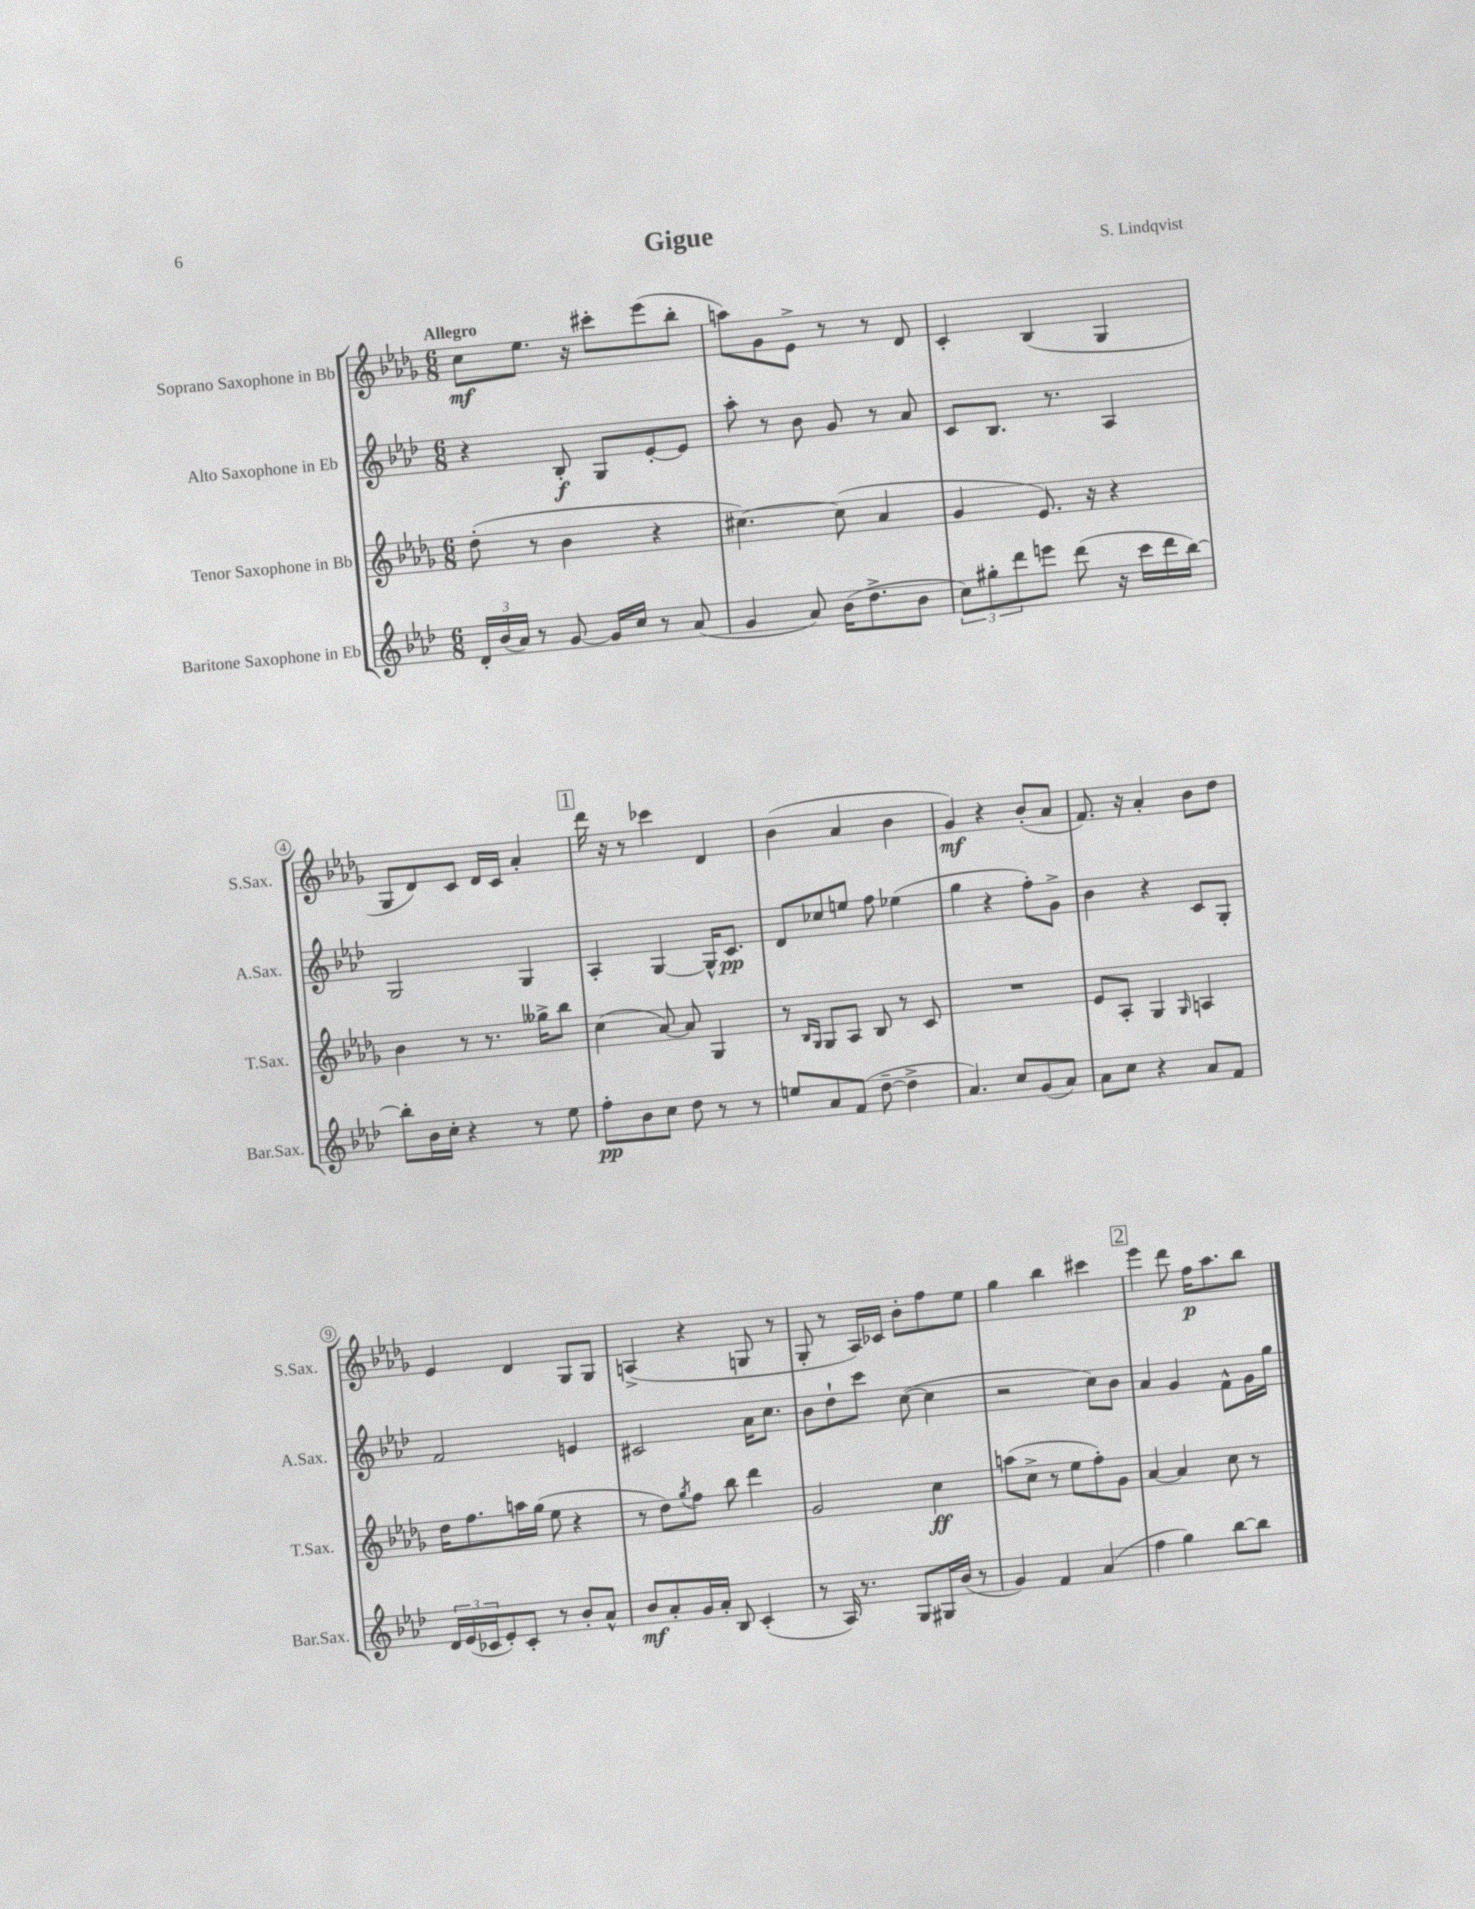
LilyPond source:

\header { title = "Gigue" composer = "S. Lindqvist" }
<<
\new StaffGroup <<
\new Staff = "s0" \with { instrumentName = "Soprano Saxophone in Bb" shortInstrumentName = "S.Sax." } {
    \clef treble \key des \major \numericTimeSignature \time 6/8 \tempo "Allegro"
    c''8\mf ees''8. r16 cis'''8-. ees'''8( bes''8-. |
    a''8) ges'8 ees'8-> r8 r8 des'8 |
    c'4-. bes4( ges4 |
    ges8 des'8) c'8 des'16 c'16 aes'4-. |
    \mark \markup { \box "1" } des'''16 r16 r8 ces'''4 des'4 |
    bes'4( aes'4 bes'4 |
    ges'4\mf) r4 bes'8-.( aes'8 |
    f'8.) r16 aes'4-. bes'8 des''8 |
    ees'4 des'4 ges8 ges8 |
    a4->( r4 g8 r8 |
    ges8-. r8 aes16) ces'16 bes'8-. f''8 ees''8 |
    ges''4 bes''4 cis'''4 |
    \mark \markup { \box "2" } ees'''4 des'''8 f''16\p aes''8. bes''8 \bar "|." |
}
\new Staff = "s1" \with { instrumentName = "Alto Saxophone in Eb" shortInstrumentName = "A.Sax." } {
    \clef treble \key aes \major \numericTimeSignature \time 6/8
    r4 bes8-.\f g8 ees'8~-. ees'8 |
    aes''8-. r8 bes'8 g'8 r8 aes'8 |
    c'8 bes8. r8. aes4 |
    g2 g4 |
    \mark \markup { \box "1" } aes4-. g4~ g16-^ c'8.\pp |
    des'8 ces''8 e''8 f''8 ees''4( |
    g''4 r4 f''8-.) g'8-> |
    bes'4 r4 c'8 g8-. |
    f'2 e'4 |
    cis'2 aes'16 c''8. |
    bes'8 des''8-! c'''8 c''8~( c''4 |
    r2 c''8) bes'8 |
    \mark \markup { \box "2" } aes'4 g'4 f'8-^ g'16 g''16 \bar "|." |
}
\new Staff = "s2" \with { instrumentName = "Tenor Saxophone in Bb" shortInstrumentName = "T.Sax." } {
    \clef treble \key des \major \numericTimeSignature \time 6/8
    des''8-.( r8 bes'4 r4 |
    cis''4.~) cis''8( aes'4 |
    ges'4 ees'8.) r16 r4 |
    bes'4 r8 r8. geses''16-> bes''8 |
    \mark \markup { \box "1" } c''4( aes'8~) aes'8 ges4 |
    r8 \grace { bes16 ges16 } ges8 aes8 bes8 r8 c'8 |
    R2. |
    ees'8 aes8-. ges4 \grace { ges16 } a4 |
    des''16 f''8. a''16 ges''16( ees''8 r4 |
    r8 des''8) \acciaccatura { ges''8 } f''8 bes''8 des'''4 |
    ges'2 c''4\ff |
    a''8( c''8-> r8 ees''8 f''8-.) ges'8 |
    \mark \markup { \box "2" } aes'4~ aes'4 c''8 r8 \bar "|." |
}
\new Staff = "s3" \with { instrumentName = "Baritone Saxophone in Eb" shortInstrumentName = "Bar.Sax." } {
    \clef treble \key aes \major \numericTimeSignature \time 6/8
    \tuplet 3/2 { des'16-. bes'16( aes'16) } r8 g'8~ g'16 c''16 r8 aes'8( |
    g'4 aes'8) bes'16( des''8.-> bes'8 |
    \tuplet 3/2 { c''8) gis''8-. des'''8 } e'''8 des'''8( r16 c'''16 des'''16 bes''16~) |
    bes''8-. bes'16 c''16-. r4 r8 ees''8 |
    \mark \markup { \box "1" } f''8-.\pp bes'8 c''8 des''8 r8 r8 |
    e''8 aes'8 f'8( des''8~-- des''4-> |
    aes'4.) c''8 g'8( aes'8) |
    aes'8 c''8 r4 aes'8 f'8 |
    \tuplet 3/2 { des'16 ees'16( ces'16 } ees'8-.) ces'8-. r8 bes'8-. aes'8-^ |
    bes'8\mf aes'8-. g'16 aes'16-. bes8 c'4-.( |
    r8 aes16) r8. g8 gis16 bes'16( r8 |
    g'4) f'4 aes'4( |
    \mark \markup { \box "2" } f''4 g''4) bes''8~ bes''8 \bar "|." |
}
>>
>>
\layout { \context { \Score \override BarNumber.stencil = #(make-stencil-circler 0.1 0.3 ly:text-interface::print) } }
